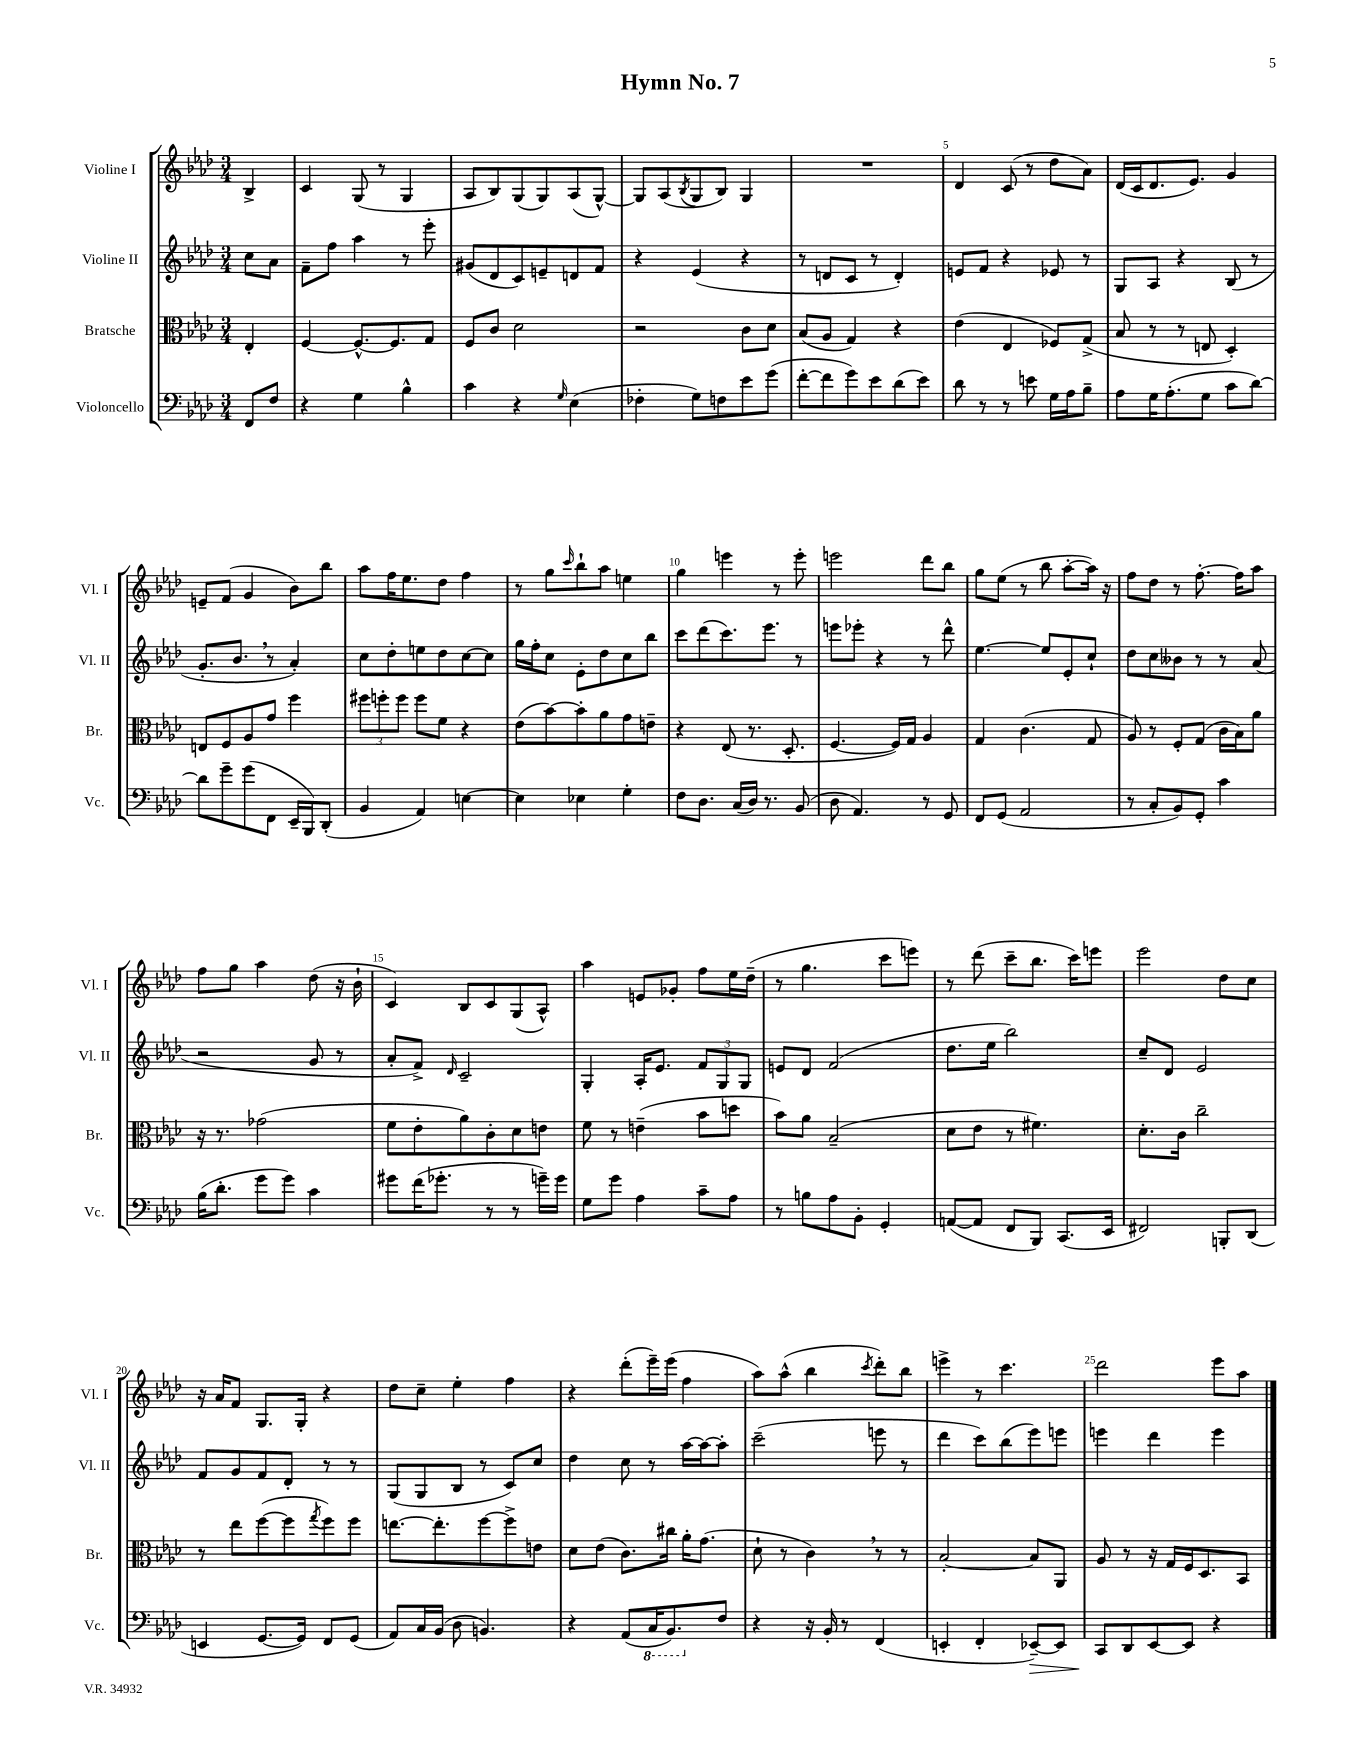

**kern	**dynam	**kern	**kern	**kern
*part4	*part4	*part3	*part2	*part1
*staff4	*staff4	*staff3	*staff2	*staff1
*I"Violoncello	*	*I"Bratsche	*I"Violine II	*I"Violine I
*I'Vc.	*	*I'Br.	*I'Vl. II	*I'Vl. I
*clefF4	*	*clefC3	*clefG2	*clefG2
*k[b-e-a-d-]	*	*k[b-e-a-d-]	*k[b-e-a-d-]	*k[b-e-a-d-]
*M3/4	*	*M3/4	*M3/4	*M3/4
=	=	=	=	=
8FF/L	.	4E-'/	8cc\L	4B-^/
8F/J	.	.	8a-\J	.
=1	=1	=1	=1	=1
4r	.	[4F/	8f~\L	4c/
.	.	.	8ff\J	.
4G\	.	8.F^^/L_	4aa-\	(8G/
.	.	.	.	8r
.	.	8.F/]	.	.
4B-^^\	.	.	8r	4G/
.	.	8G/J	8eee-'\	.
=2	=2	=2	=2	=2
4c\	.	8F/L	(8g#X/L	8A-/L
.	.	8c/J	8d-/	8B-/)
4r	.	2d-\	8c/)	(8G/
.	.	.	8en~/	8G/)
16qqG/	.	.	.	.
(4E-\	.	.	8dn/	(8A-/
.	.	.	8f/J	[8G^^/J)
=3	=3	=3	=3	=3
4F-X'\	.	2r	4r	8G/L]
.	.	.	.	(8A-/
.	.	.	.	8qB-/
8G\L)	.	.	(4e-/	8G/
8Fn\	.	.	.	8B-/J)
8e-\	.	8c\L	4r	4G/
(8g\J	.	8d-\J	.	.
=4	=4	=4	=4	=4
[8f'\L	.	(8B-/L	8r	2.r
8f\]	.	8A-/J	8dn/L	.
8g\)	.	4G/)	8c/J	.
8e-\	.	.	8r	.
(8d-\	.	4r	4d'/)	.
8e-\J)	.	.	.	.
=5	=5	=5	=5	=5
8d-\	.	(4e-\	8en/L	4d-/
8r	.	.	8f/J	.
8r	.	4E-/	4r	(8c/
8en\	.	.	.	8r
16G\LL	.	8F-X/L)	8e-X/	8dd-\L
16A-\J	.	.	.	.
8B-~\J	.	(8G^/J	8r	8a-\J)
=6	=6	=6	=6	=6
8A-\L	.	8B-/	8G/L	(16d-/LL
.	.	.	.	16c/J
16G\K	.	8r	8A-/J	8.d-/
(8.A-'\	.	.	.	.
.	.	8r	4r	.
.	.	.	.	8.e-/J)
8G\J	.	8En/	.	.
8c\L	.	4D-'/)	(8B-/	4g/
[8d-\J)	.	.	8r	.
!!LO:LB:g=z
=7	=7	=7	=7	=7
8d-\L]	.	8En/L	8.g'/L	8en~/L
8g~\	.	8F/	.	(8f/J
.	.	.	8.b-,/J	.
(8g\	.	8A-/	.	4g/
8FF\J	.	8g/J	8r	.
16EE-~/LL	.	4ff\	4a-'/)	8b-\L)
16BBB-/J)	.	.	.	.
(8DD-'/J	.	.	.	8bb-\J
=8	=8	=8	=8	=8
4BB-/	.	12ff#X\L	8cc\L	8aa-\L
.	.	12ffn'\	.	.
.	.	.	8dd-'\	16ff\K
.	.	12ff\J	.	.
.	.	.	.	8.ee-\
4AA-/)	.	8ff\L	8een\	.
.	.	8f\J	8dd-\	8dd-\J
[4En\	.	4r	[8cc\	4ff\
.	.	.	8cc\J]	.
=9	=9	=9	=9	=9
4E\]	.	(8e-\L	16gg\LL	8r
.	.	.	16ff'\J	.
.	.	[8b-\)	8cc\J	8gg\L
.	.	.	.	16qqccc/
4E-X\	.	8b-'\]	8e-'\L	8bb-`\
.	.	8a-\	8dd-\	8aa-\J
4G'\	.	8g\	8cc\	4een\
.	.	8en~\J	8bb-\J	.
=10	=10	=10	=10	=10
8F\L	.	4r	8ccc\L	4gg\
8.D-\J	.	.	(8ddd-\	.
.	.	(8E-/	8.ccc\)	4eeen\
(16C/LL	.	.	.	.
16D-/JJ)	.	8.r	.	.
8.r	.	.	8.eee-\J	.
.	.	.	.	8r
.	.	8.D-'/	.	.
(8BB-/	.	.	8r	8eee'\
=11	=11	=11	=11	=11
8D-\	.	[4.F/	8eeen\L	2eeen\
4.AA-/)	.	.	8eee-X'\J	.
.	.	.	4r	.
.	.	16F/LL])	.	.
.	.	16G/JJ	.	.
8r	.	4A-/	8r	8ddd-\L
8GG/	.	.	8ddd-^^\	8bb-\J
=12	=12	=12	=12	=12
8FF/L	.	4G/	[4.ee-\	8gg\L
(8GG/J	.	.	.	(8ee-\J
2AA-/	.	(4.c\	.	8r
.	.	.	8ee-/L]	8bb-\
.	.	.	8e-'/	[8aa-'\L
.	.	8G/	8cc`/J	16aa-\Jk])
.	.	.	.	16r
=13	=13	=13	=13	=13
8r	.	8A-/)	8dd-\L	8ff\L
8C'/L	.	8r	8cc\	8dd-\J
8BB-/)	.	8F'/L	8b--X\J	8r
8GG'/J	.	(8G/J	8r	[8.ff'\
4c\	.	16c\LL	8r	.
.	.	16B-\J)	.	16ff\KL]
.	.	8a-\J	(8a-/	8aa-\J
!!LO:LB:g=z
=14	=14	=14	=14	=14
(16B-\KL	.	16r	2r	8ff\L
8.d-'\J	.	8.r	.	.
.	.	.	.	8gg\J
8g\L	.	(2g-X\	.	4aa-\
8g\J)	.	.	.	.
4c\	.	.	8g/	(8dd-\
.	.	.	8r	16r
.	.	.	.	16b-`\
=15	=15	=15	=15	=15
8g#X\L	.	8f\L	8a-'/L	4c/)
(16f\K	.	8e-'\	8f^/J)	.
8.g-X'\J	.	.	.	.
.	.	.	16qqd-/	.
.	.	8a-\)	2c~/	8B-/L
8r	.	8c'\	.	8c/
8r	.	8d-\	.	(8G/
16gn~\LL)	.	8en\J	.	8A-^^/J)
16g\JJ	.	.	.	.
=16	=16	=16	=16	=16
8G\L	.	8f\	4G'/	4aa-\
8g\J	.	8r	.	.
4A-\	.	(4en~\	16A-'/KL	8en/L
.	.	.	8.e-/J	.
.	.	.	.	8g-X'/J
8c~\L	.	8b-\L	12f/L	8ff\L
.	.	.	12G/	.
8A-\J	.	8ddn\J	.	16ee-\L
.	.	.	12G/J	.
.	.	.	.	(16dd-~\JJ
=17	=17	=17	=17	=17
8r	.	8b-\L)	8en/L	8r
8Bn\L	.	8a-\J	8d-/J	4.gg\
8A-\	.	(2B-~/	(2f/	.
8BB-'\J	.	.	.	.
4GG'/	.	.	.	8ccc\L
.	.	.	.	8eeen\J)
=18	=18	=18	=18	=18
([8AAn/L	.	8d-\L	8.dd-\L	8r
8AA/J]	.	8e-\J	.	(8ddd-\
.	.	.	16ee-\Jk	.
8FF/L	.	8r	2bb-\)	8ccc~\L
8BBB-/J)	.	4.f#X\)	.	8.bb-\J
(8.CC/L	.	.	.	.
.	.	.	.	16ccc\KL)
.	.	.	.	8eeen\J
16EE-/Jk	.	.	.	.
=19	=19	=19	=19	=19
2FF#X/)	.	8.d-'\L	8cc~/L	2eee-\
.	.	.	8d-/J	.
.	.	16c\Jk	.	.
.	.	2cc~\	2e-/	.
8BBBn'/L	.	.	.	8dd-\L
(8DD-/J	.	.	.	8cc\J
!!LO:LB:g=z
=20	=20	=20	=20	=20
4EEn/	.	8r	8f/L	16r
.	.	.	.	16a-/KL
.	.	8ee-\L	8g/	8f/J
[8.GG/L	.	([8ff\	8f/	8.G/L
.	.	8ff\]	8d-'/J	.
16GG/Jk])	.	.	.	16G'/Jk
.	.	8qgg/	.	.
8FF/L	.	8ff\)	8r	4r
(8GG/J	.	8ff\J	8r	.
=21	=21	=21	=21	=21
8AA-/L)	.	[8.een\L	(8G/L	8dd-\L
16C/L	.	.	8G/	8cc~\J
(16BB-/JJ	.	8.ee'\]	.	.
8D-\	.	.	8B-/J	4ee-'\
4.BBn/)	.	[8ff\	8r	.
.	.	8ff^\]	8c/L)	4ff\
.	.	8en\J	8cc/J	.
=22	=22	=22	=22	=22
4r	.	8d-\L	4dd-\	4r
.	.	(8e-\J	.	.
(8AA-/L	.	8.c\L)	8cc\	(8ddd-'\L
*8ba	*	*	*	*
16CC/K	.	.	8r	16eee-~\L)
8.BBB-/)	.	16cc#X\Jk	.	(16eee-\JJ
.	.	16a-'\KL	[16aa-\LL	4ff\
.	.	(8.g\J	16aa-\J_	.
*X8ba	*	*	*	*
8F/J	.	.	8aa-'\J]	.
=23	=23	=23	=23	=23
4r	.	8d-`\	(2ccc~\	8aa-\L)
.	.	8r	.	(8aa-^^\J
16r	.	4c,\)	.	4bb-\
16BB-'/	.	.	.	.
8r	.	.	.	.
.	.	.	.	8qccc/
(4FF/	.	8r	8eeen\	8ddd-'\L)
.	.	8r	8r	8bb-\J
=24	=24	=24	=24	=24
4EEn'/	.	[2B-'/	4ddd-\	4eeen^\
4FF'/	.	.	8ccc\L)	8r
.	.	.	(8bb-\	4.ccc\
!	!LO:HP:b	!	!	!
[8EE-X~/L)	>	8B-/L]	8eee-\)	.
8EE-/J]	.	8AA-/J	8eeen\J	.
=25	=25	=25	=25	=25
8CC/L	.	8A-/	4eeen\	2ddd-\
8DD-/	]	8r	.	.
[8EE-/	.	16r	4ddd-\	.
.	.	16G/LL	.	.
8EE-/J]	.	16F/J	.	.
.	.	8.D-/	.	.
4r	.	.	4eee\	8eee-\L
.	.	8BB-/J	.	8aa-\J
==	==	==	==	==
*-	*-	*-	*-	*-
